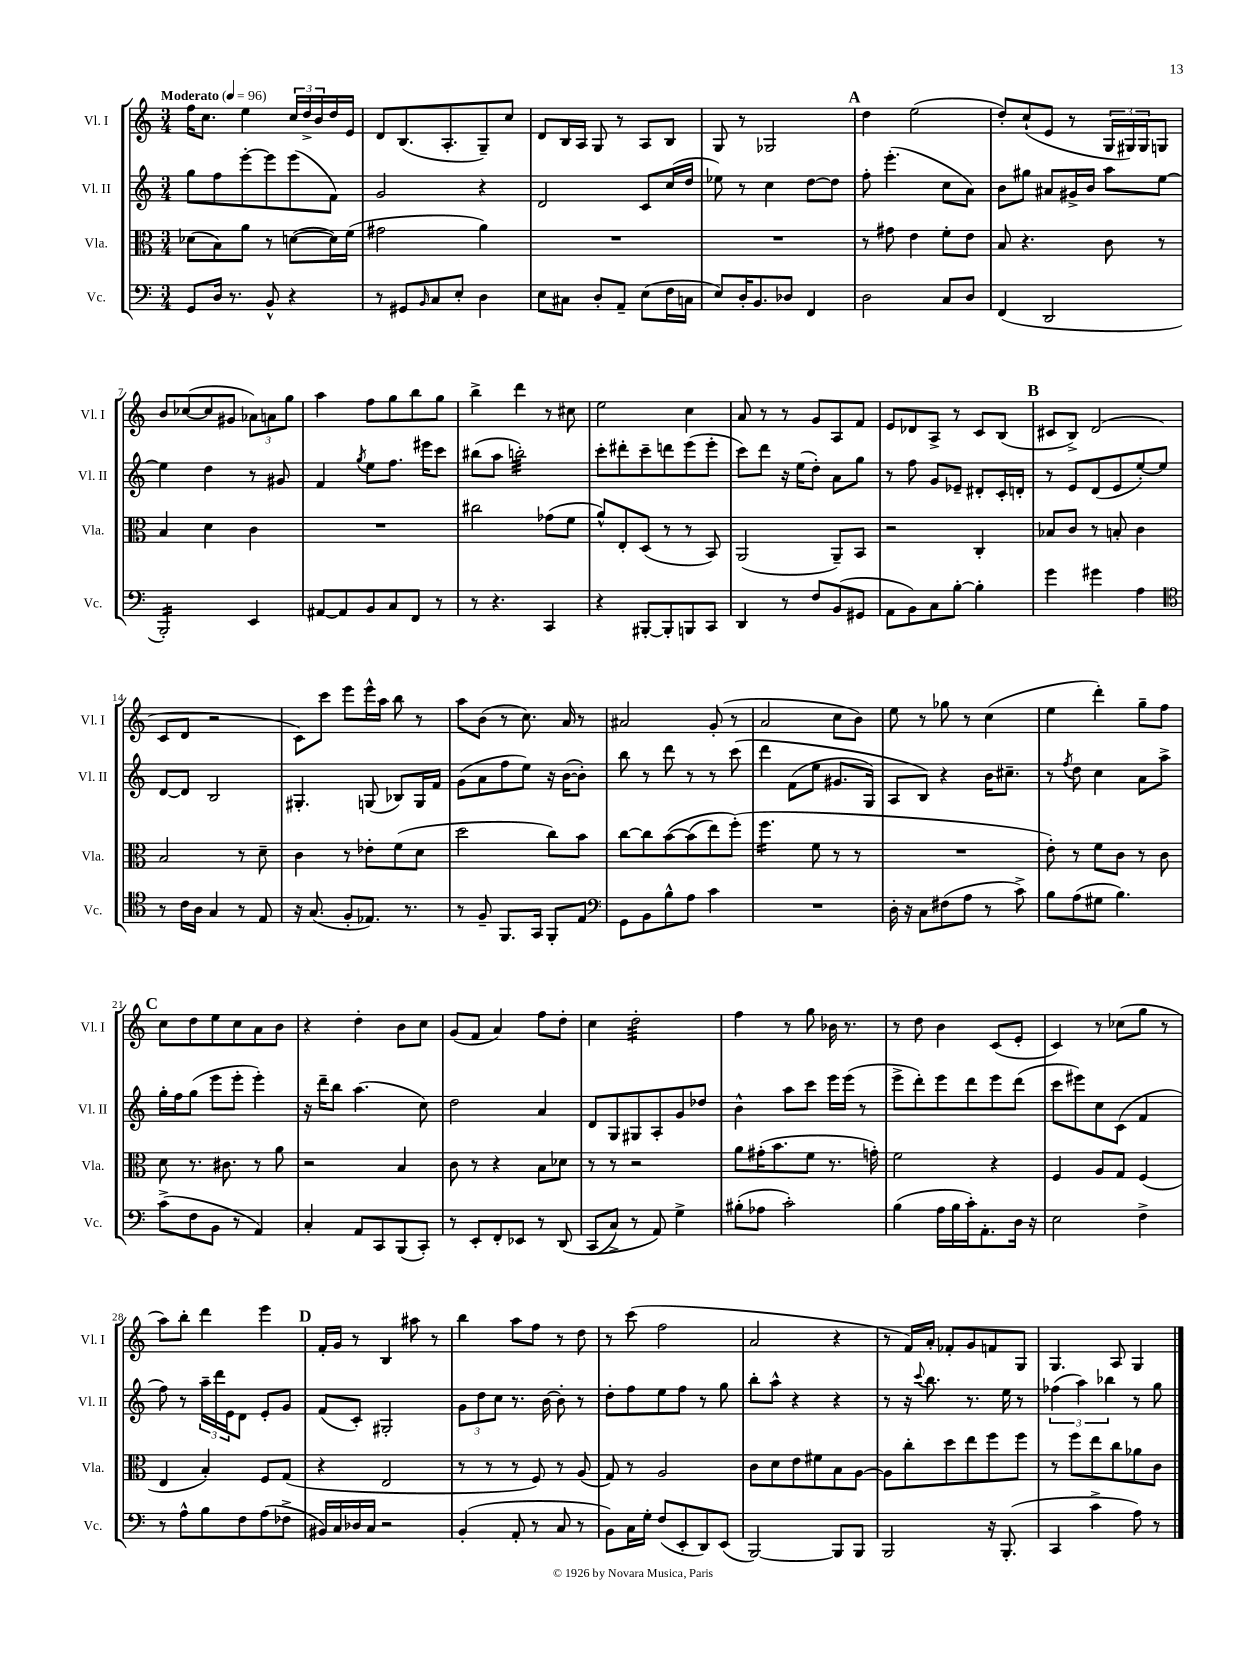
<<
\new StaffGroup <<
\new Staff = "s0" \with { instrumentName = "Vl. I" shortInstrumentName = "Vl. I" } {
    \clef treble \key c \major \numericTimeSignature \time 3/4 \tempo "Moderato" 4 = 96
    f''16 c''8. e''4 \tuplet 3/2 { c''16 d''16-> b'16 } d''16 e'16 |
    d'8 b8.( a8.-. g8--) c''8 |
    d'8 b16 a16 g8 r8 a8 b8 |
    g8 r8 ges2 |
    \mark \markup { \bold "A" } d''4 e''2( |
    d''8-.) c''8-!( e'8 r8 \tuplet 3/2 { g16 gis16) gis16 } g8 |
    b'8 ces''8~( ces''8 gis'8 \tuplet 3/2 { aes'8) a'8 g''8 } |
    a''4 f''8 g''8 b''8 g''8 |
    b''4-> d'''4 r8 cis''8 |
    e''2 c''4 |
    a'8 r8 r8 g'8 a8 f'8 |
    e'8 des'8 a8-> r8 c'8 b8( |
    \mark \markup { \bold "B" } cis'8 b8->) d'2( |
    c'8 d'8 r2 |
    c'8) c'''8 e'''8 e'''16-^ a''16 b''8 r8 |
    a''8 b'8( r8 c''8.) a'16 r8 |
    ais'2 g'8-.( r8 |
    a'2 c''8 b'8) |
    e''8 r8 ges''8 r8 c''4( |
    e''4 d'''4-.) g''8-- f''8 |
    \mark \markup { \bold "C" } c''8 d''8 e''8 c''8 a'8 b'8 |
    r4 d''4-. b'8 c''8 |
    g'8( f'8 a'4) f''8 d''8-. |
    c''4 d''2:32-. |
    f''4 r8 g''8 bes'16 r8. |
    r8 d''8 b'4 c'8( e'8-. |
    c'4) r8 ces''8( g''8 r8 |
    a''8) b''8-. d'''4 e'''4 |
    \mark \markup { \bold "D" } f'16-. g'16 r8 b4 ais''8 r8 |
    b''4 a''8 f''8 r8 d''8 |
    r8 c'''8( f''2 |
    a'2 r4 |
    r8 f'16) a'16-. fes'8-. g'8 f'8 g8 |
    g4. a8 g4 \bar "|." |
}
\new Staff = "s1" \with { instrumentName = "Vl. II" shortInstrumentName = "Vl. II" } {
    \clef treble \key c \major \numericTimeSignature \time 3/4
    g''8 f''8 e'''8~-. e'''8 e'''8( f'8) |
    g'2 r4 |
    d'2 c'8 c''16( d''16 |
    ees''8) r8 c''4 d''8~ d''8 |
    \mark \markup { \bold "A" } f''8-. e'''4.-.( c''8 a'8) |
    b'8 gis''8 ais'8 gis'16-> b'16 a''8 e''8~ |
    e''4 d''4 r8 gis'8 |
    f'4 \acciaccatura { g''8 } e''8 f''8. eis'''16 c'''8 |
    bis''8( a''8 b''2:32-.) |
    c'''8-. dis'''8-. c'''8-- d'''8 e'''8( e'''8-. |
    c'''8) d'''8 r16 e''16( d''8-.) a'8 g''8 |
    r8 f''8 g'8 ees'8-- dis'8-. c'16-. d'16-. |
    \mark \markup { \bold "B" } r8 e'8 d'8( e'8 e''8~-.) e''8 |
    d'8~ d'8 b2 |
    gis4.-. g8( bes8) g16 f'16 |
    g'8( a'8 f''8 e''8) r16 b'16~( b'8-.) |
    b''8 r8 d'''8 r8 r8 c'''8\( |
    d'''4 f'8( e''8 gis'8. g16) |
    a8 b8\) r4 b'16 cis''8.-- |
    r8 \acciaccatura { f''8 } d''8 c''4 a'8 a''8-> |
    \mark \markup { \bold "C" } g''16-. f''16 g''8( e'''8 e'''8-. e'''4-.) |
    r16 d'''16-- b''8 a''4.( c''8) |
    d''2 a'4 |
    d'8 g8 gis8 a8-. g'8 des''8 |
    b'4-^ a''8 c'''8 e'''16 e'''16( r8 |
    e'''8-> d'''8-.) e'''8 d'''8 e'''8 d'''8( |
    c'''8 eis'''8) c''8 c'8( f'4 |
    f''8) r8 \tuplet 3/2 { a''16-- d'''16 e'16 } d'8 e'8-. g'8 |
    \mark \markup { \bold "D" } f'8( c'8-.) gis2-. |
    \tuplet 3/2 { g'8 d''8 c''8 } r8. b'16~ b'8-. r8 |
    d''8-. f''8 e''8 f''8 r8 g''8 |
    b''8-. a''8-^ r4 r4 |
    r8 r16 \appoggiatura { c'''8 } b''8. r8. e''16 r8 |
    \tuplet 3/2 { fes''4( a''4) bes''4 } r8 g''8 \bar "|." |
}
\new Staff = "s2" \with { instrumentName = "Vla." shortInstrumentName = "Vla." } {
    \clef alto \key c \major \numericTimeSignature \time 3/4
    des'8( b8) a'8 r8 d'8~( d'16) f'16( |
    gis'2 a'4) |
    R2. |
    R2. |
    \mark \markup { \bold "A" } r8 gis'8 e'4 f'8-. e'8 |
    b8 r4. c'8 r8 |
    b4 d'4 c'4 |
    R2. |
    cis''2 ges'8( f'8 |
    a'8-^) e8-. d8( r8 r8 b,8) |
    a,2( a,8--) b,8 |
    r2 c4-. |
    \mark \markup { \bold "B" } bes8 c'8 r8 b8-. c'4 |
    b2 r8 d'8-- |
    c'4 r8 ees'8-. f'8( d'8 |
    d''2 c''8) b'8 |
    c''8~ c''8 b'8~\( b'8( e''8) f''8-.(\) |
    f''4.:16 f'8 r8 r8 |
    R2. |
    e'8-.) r8 f'8 c'8 r8 c'8 |
    \mark \markup { \bold "C" } d'8 r8. cis'8. r8 a'8 |
    r2 b4 |
    c'8 r8 r4 b8 des'8 |
    r8 r8 r2 |
    a'8 gis'16-.( b'8. f'8 r8. g'16-.) |
    f'2 r4 |
    f4 a8 g8 f4( |
    e4 b4-.) f8 g8( |
    \mark \markup { \bold "D" } r4 e2 |
    r8 r8 r8 f8) r8 a8( |
    g8) r8 a2 |
    c'8 d'8 e'8 fis'8 b8 a8~ |
    a8 c''8-. d''8 e''8 f''8 f''8 |
    r8 f''8 e''8 c''8 aes'8 c'8 \bar "|." |
}
\new Staff = "s3" \with { instrumentName = "Vc." shortInstrumentName = "Vc." } {
    \clef bass \key c \major \numericTimeSignature \time 3/4
    g,8 d16 r8. b,8-^ r4 |
    r8 gis,8 \grace { b,16 } c8 e8-. d4 |
    e8 cis8 d8-. a,8-- e8( f16 c16 |
    e8) d16-. b,8. des8 f,4 |
    \mark \markup { \bold "A" } d2 c8 d8 |
    f,4( d,2 |
    b,,2:16-.) e,4 |
    ais,8~ ais,8 b,8 c8 f,8 r8 |
    r8 r4. c,4 |
    r4 bis,,8~-. bis,,8-. b,,8 c,8 |
    d,4 r8 f8 b,8( gis,8 |
    a,8 b,8) c8 b8~-. b4-. |
    \mark \markup { \bold "B" } g'4 gis'4 a4 |
    \clef tenor r8 c'16 a16 g4 r8 e8 |
    r16 g8.( f8-. ees8.) r8. |
    r8 f8-- f,8. g,16 f,8-. e8 |
    \clef bass g,8 b,8 b8-^ a8 c'4 |
    R2. |
    d16-. r16 c8 fis8( a8 r8 c'8->) |
    b8 a8( gis8 b4.) |
    \mark \markup { \bold "C" } c'8->( f8 b,8 r8 a,4) |
    c4-. a,8 c,8 b,,8( c,8-.) |
    r8 e,8-. f,8-. ees,8 r8 d,8\( |
    c,8( c8->) r8 a,8\) g4-> |
    bis8-.( aes8 c'2-.) |
    b4( a16 b16 c'16-.) a,8.-. d16 r16 |
    e2 f4-> |
    r8 a8-^ b8 f8 a8( fes8-> |
    \mark \markup { \bold "D" } bis,16) c16 des16 c16 r2 |
    b,4-.( a,8-. r8 c8 r8 |
    b,8) c16 g16-. f8( e,8-. d,8) e,8( |
    b,,2~) b,,8 b,,8 |
    b,,2 r16 b,,8.-.( |
    c,4 c'4-> a8) r8 \bar "|." |
}
>>
>>
